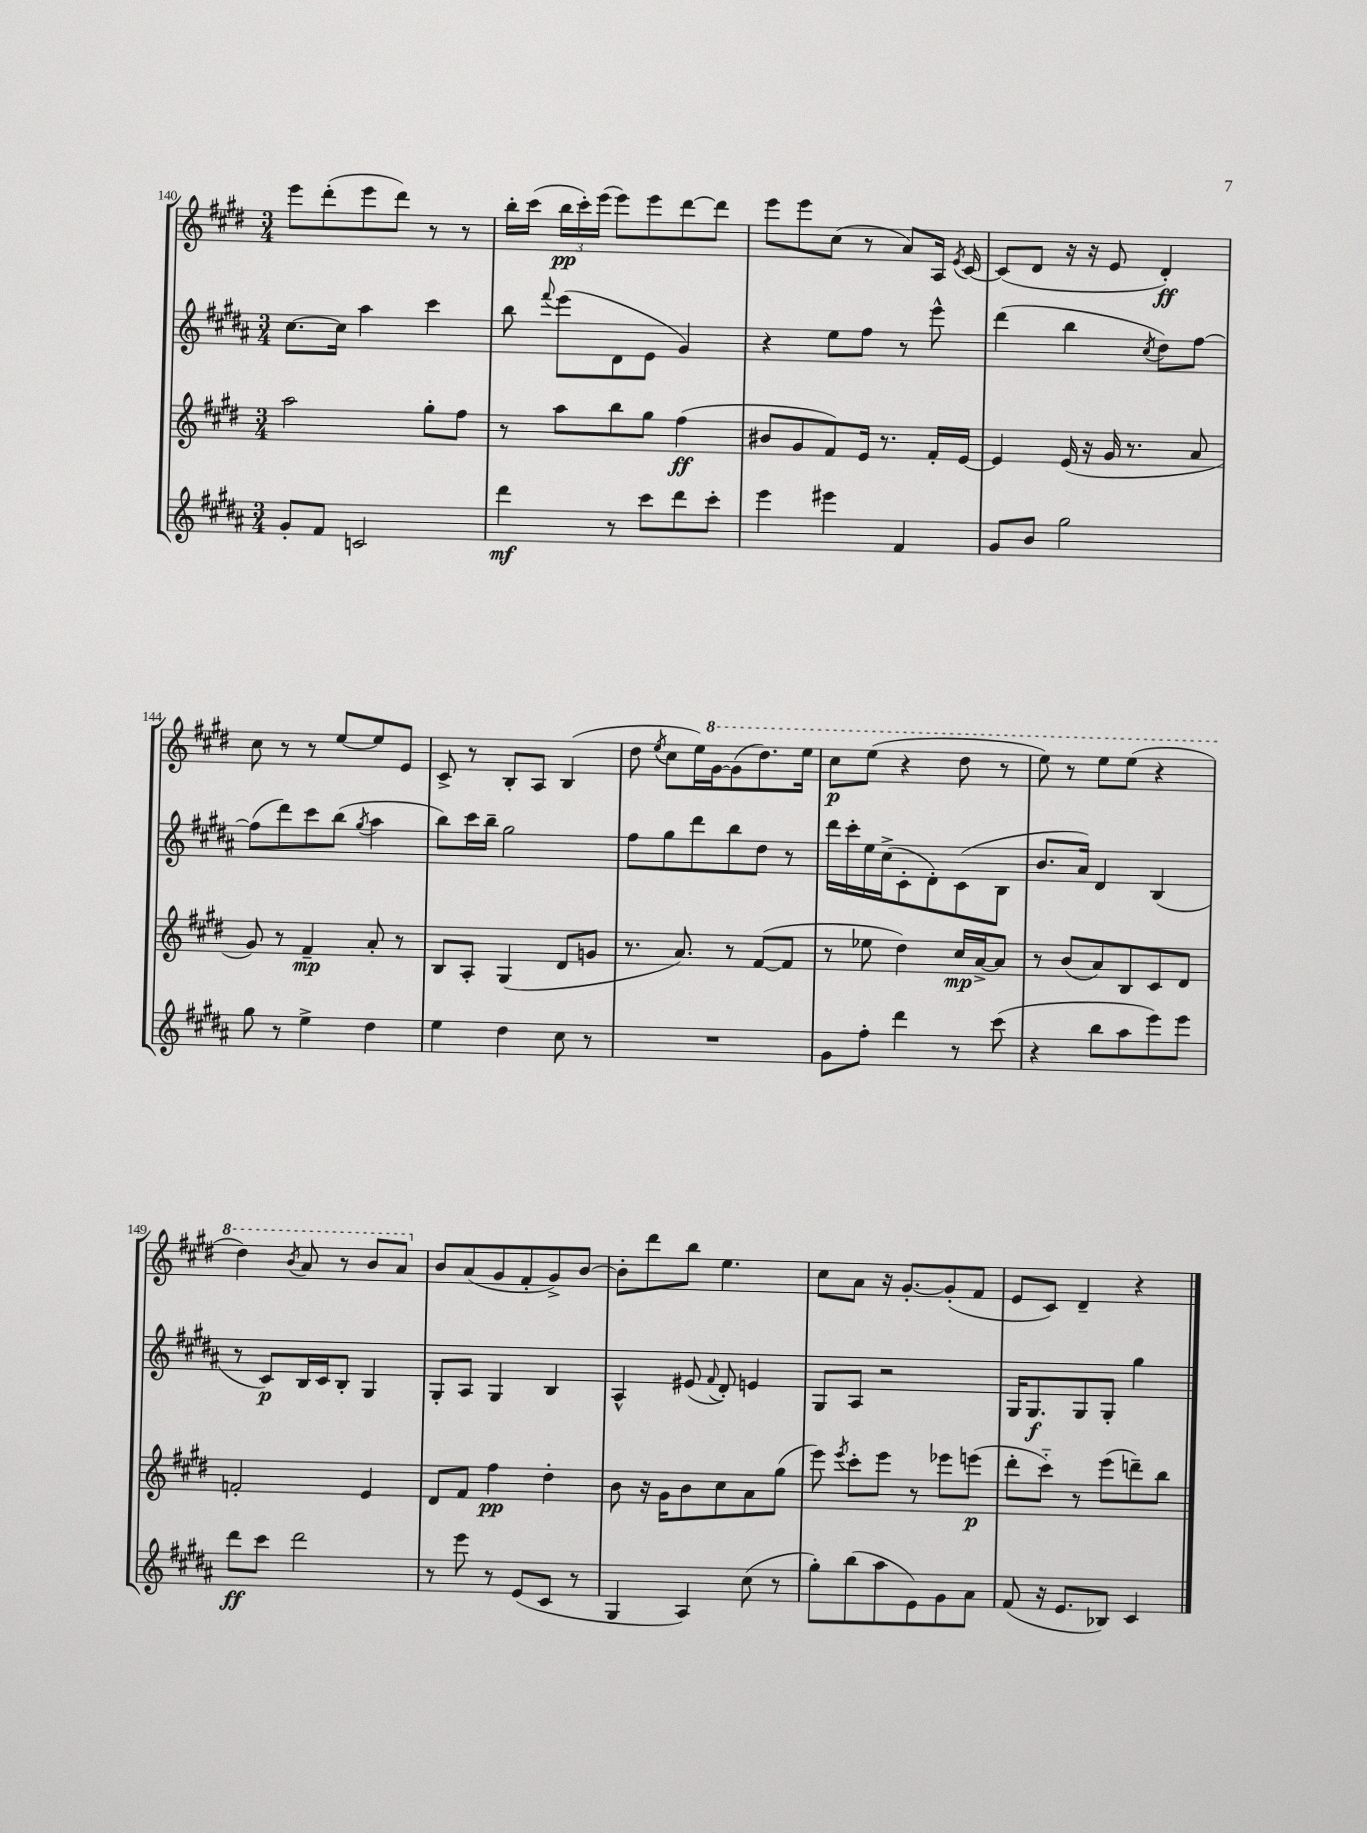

**kern	**kern	**kern	**kern
*staff4	*staff3	*staff2	*staff1
*clefG2	*clefG2	*clefG2	*clefG2
*k[f#c#g#d#a#]	*k[f#c#g#d#]	*k[f#c#g#d#a#]	*k[f#c#g#d#]
*M3/4	*M3/4	*M3/4	*M3/4
8g#'/L	2aa\	[8.cc#\L	8eee\L
8f#/J	.	.	(8ddd#'\
.	.	16cc#\]Jk	.
2c/	.	4aa#\	8eee\
.	.	.	8ddd#\J)
.	8gg#'\L	4ccc#\	8r
.	8ff#\J	.	8r
=	=	=	=
4ddd#\	8r	8bb\	16bb'\LL
.	.	.	(16ccc#\JJ
.	.	8qqfff#/	.
.	8aa\L	(8eee\L	24bb\LL
.	.	.	24ccc#'\)
.	.	.	(24eee\JJ
8r	8bb\	8d#\	8eee\L)
8ccc#\L	8gg#\J	8e\J	8eee\
8ddd#\	(4ff#\	4g#/)	[8ddd#\
8ccc#'\J	.	.	8ddd#\]J
=	=	=	=
4eee\	8b#/L	4r	8eee\L
.	8g#/	.	8eee\
4eee#\	8f#/)	8ee\L	(8cc#\J
.	16e/Jk	8ff#\J	8r
.	8.r	.	.
4f#/	.	8r	8a/L)
.	16f#'/LL	8eee^^\	16A/Jk
.	.	.	8qe/
.	[16e/JJ	.	[16c#/
=	=	=	=
8g#/L	4e/]	(4ddd#\	(8c#/]L
8b/J	.	.	8d#/J
2gg#\	(16e/	4bb\	16r
.	16r	.	16r
.	16g#/	.	8e/
.	8.r	.	.
.	.	8qcc#/	.
.	.	8dd#\L)	4d#'/)
.	8a/	[8ff#\J	.
=	=	=	=
8gg#\	8g#/)	(8ff#\]L	8cc#\
8r	8r	8ddd#\)	8r
4ee^\	4f#~/	8ccc#\	8r
.	.	(8bb\J	[8ee/L
.	.	8qgg#/	.
4dd#\	8a'/	4aa#\	8ee/]
.	8r	.	8e/J
=	=	=	=
4ee\	8B/L	8bb\L)	8c#^/
.	8A'/J	16ccc#\L	8r
.	.	16bb~\JJ	.
4dd#\	(4G#/	2gg#\	8B'/L
.	.	.	8A/J
8cc#\	8d#/L	.	(4B/
8r	8g/J	.	.
=	=	=	=
2.r	8.r	8ff#\L	8dd#\
.	.	.	8qee/
.	.	8gg#\	8cc#\L
.	8.a/)	.	.
.	.	8ddd#\	16ee\L)
.	.	.	[16gg#\J
.	8r	8bb\	(8gg#\]
.	([8f#/L	8dd#\J	8.ddd#\)
.	8f#/]J	8r	.
.	.	.	16eee\Jk
=	=	=	=
8g#\L	8r	16ddd#\LL	8ccc#\L
.	.	16ccc#'\	.
8ff#'\J	8ee-\	16ee\	(8eee\J
.	.	(16cc#^\J	.
4ddd#\	4dd#\)	8c#'\	4r
.	.	8d#'\)	.
8r	16cc#/LL	(8c#\	8ddd#\
.	[16a^/J	.	.
(8ccc#\	8a/]J	8B\J	8r
=	=	=	=
4r	8r	8.b/L	8eee\)
.	(8b/L	.	8r
.	.	16a#/Jk)	.
8bb\L	8a/)	4d#/	8eee\L
8aa#\	8B/	.	(8eee\J
8eee\)	8c#/	(4B/	4r
8eee\J	8d#/J	.	.
=	=	=	=
8ddd#\L	2f'/	8r	4ddd#\)
8ccc#\J	.	8c#/L)	.
.	.	.	8qbb/
2ddd#\	.	16B/L	8aa/
.	.	16c#/J	.
.	.	8B'/J	8r
.	4e/	4G#/	8bb/L
.	.	.	8aa/J
=	=	=	=
8r	8d#/L	8G#'/L	8b/L
8eee\	8f#/J	8A#/J	(8a/
8r	4ff#\	4G#/	8g#/
(8e/L	.	.	8f#'/
8c#/J	4dd#'\	4B/	8g#^/)
8r	.	.	[8b/J
=	=	=	=
4G#/	8b\	4A#^^/	8b'\]L
.	16r	.	8ddd#\
.	16g#\LK	.	.
4A#/)	8b\	(8e#/	8bb\J
.	.	8qqf#/	.
.	8cc#\	8d#'/)	4.ee\
(8cc#\	8a\	4e/	.
8r	(8gg#\J	.	.
=	=	=	=
8gg#'\L)	8eee\)	8G#/L	8cc#\L
.	8qeee/	.	.
(8bb\	8ccc#'\L	8A#/J	8a\J
8aa#\	8eee\J	2r	16r
.	.	.	[8.g#'/L
8e\)	8r	.	.
8g#\	8eee-\L	.	(8g#'/]
8a#\J	(8eee\J	.	8f#/J
=	=	=	=
(8f#/	8ddd#'\L	16G#/LK	8e/L
.	.	8.G#/	.
16r	8ccc#'~\J)	.	8c#/J)
8.e/L	.	.	.
.	8r	8G#/	4d#~/
8B-/J)	(8eee\L	8G#'/J	.
4c#/	8ddd~\)	4gg#\	4r
.	8bb\J	.	.
==	==	==	==
*-	*-	*-	*-
